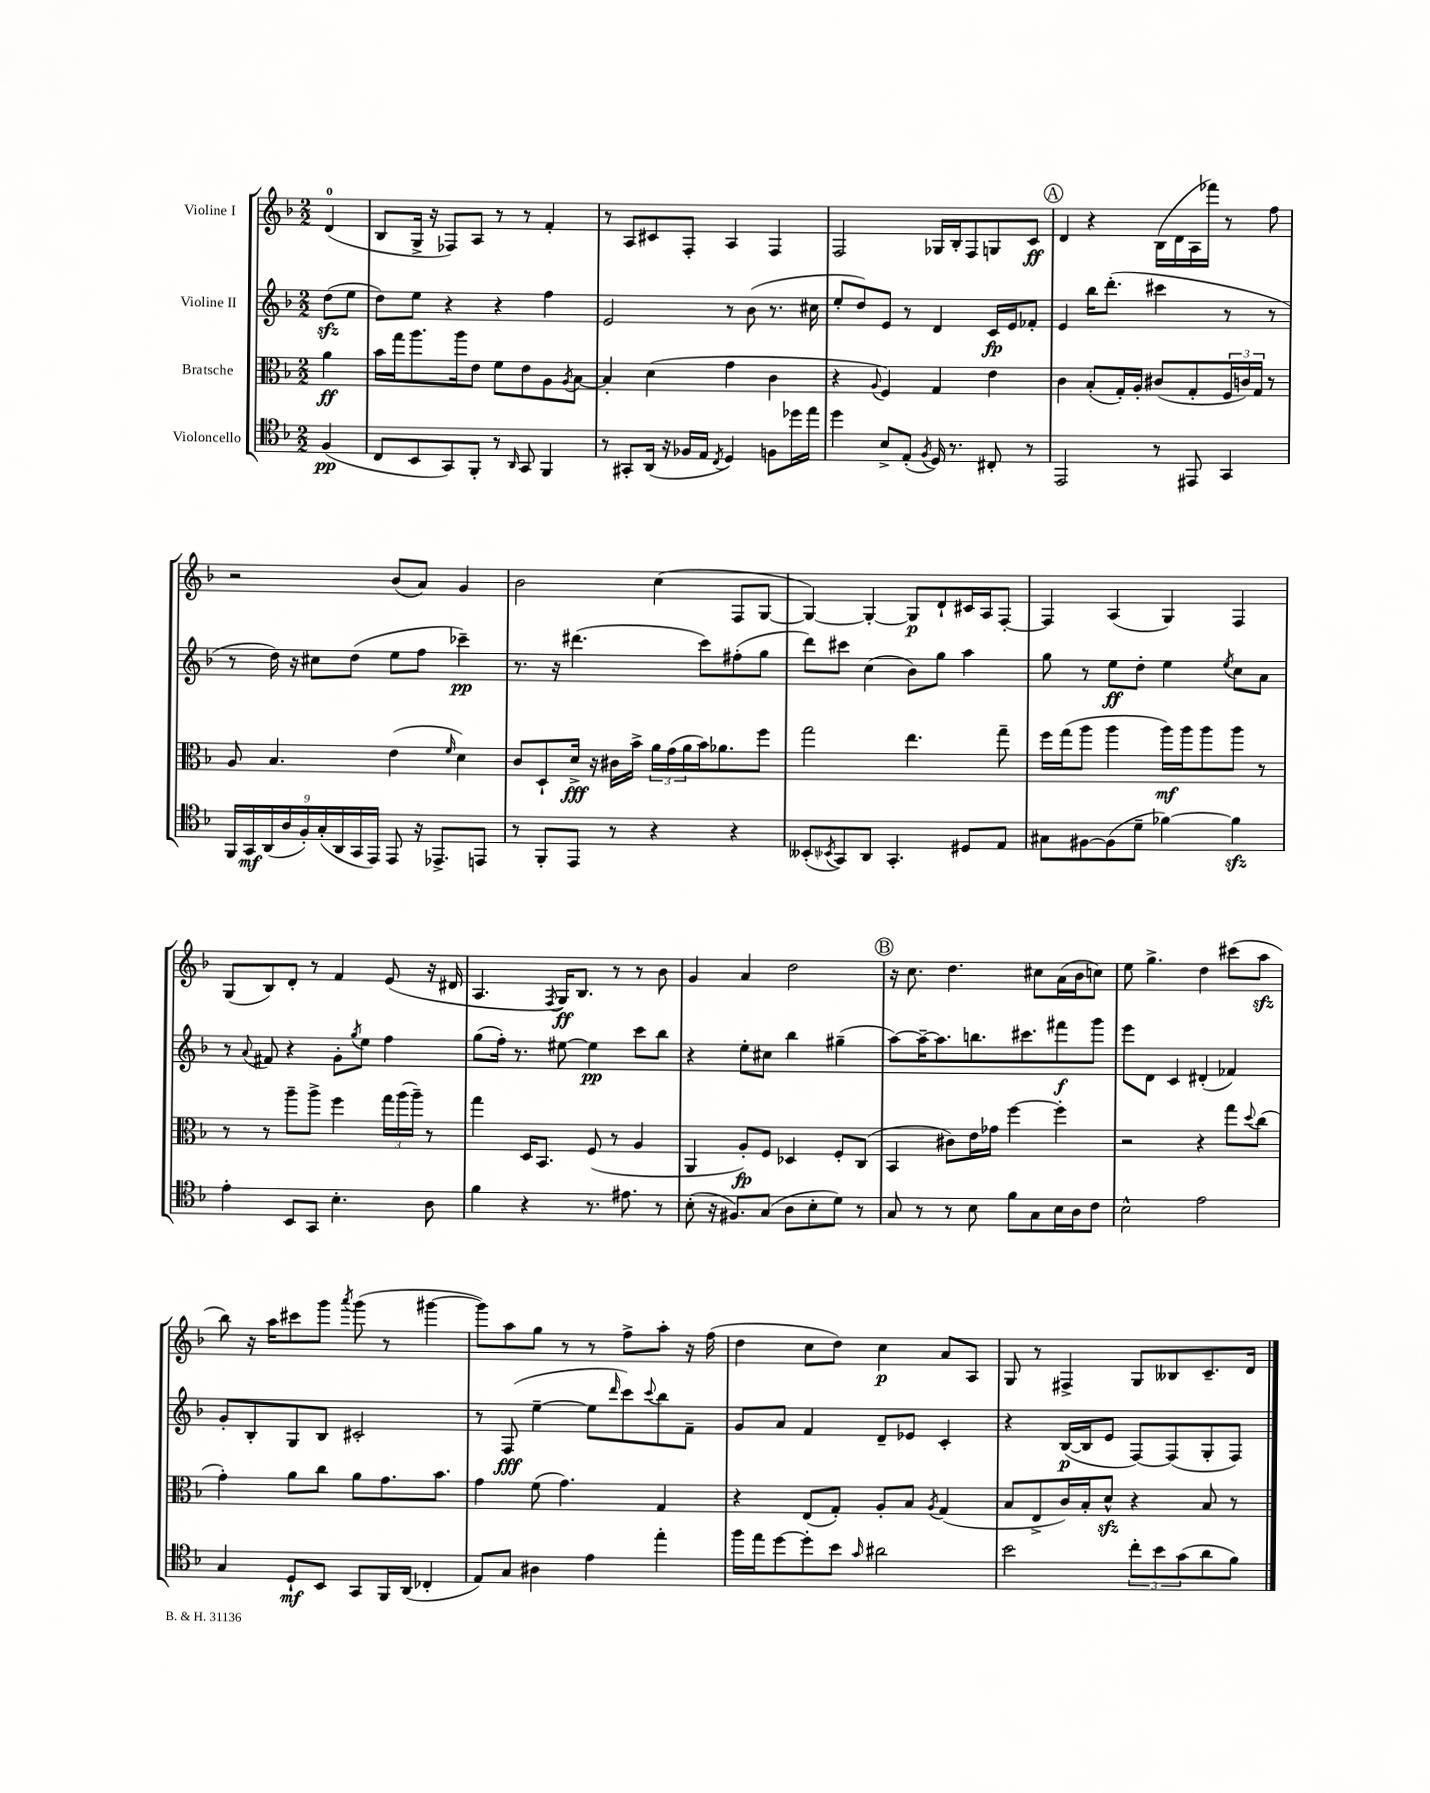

**kern	**kern	**kern	**kern
*staff4	*staff3	*staff2	*staff1
*clefC4	*clefC3	*clefG2	*clefG2
*k[b-]	*k[b-]	*k[b-]	*k[b-]
*M2/2	*M2/2	*M2/2	*M2/2
(4F/	4a\	(8dd\L	(4d/
.	.	8ee\J	.
=	=	=	=
8C/L	16b-\LL	8dd\L)	8B-/L
.	16gg\J	.	.
8BB-/	8.aa\	8ee\J	16G^/Jk
.	.	.	16r
8GG/)	.	4r	8F-/L)
.	16aa\k	.	.
8FF'/J	8e\J	.	8A/J
8r	8f\L	4r	8r
16qqAA/	.	.	.
8GG/	8e\	.	8r
4FF/	8A\	4ff\	4f'/
.	8qA/	.	.
.	[8B-\J	.	.
=	=	=	=
8r	4B-'/]	2e/	8r
8GG#'/L	.	.	8A/L
(16AA/Jk	(4d\	.	8c#/
16r	.	.	.
16F-/LL	.	.	8F'/J
16E/JJ	.	.	.
8qC/	.	.	.
4D/)	4g\	8r	4A/
.	.	(8b-\	.
8F\L	4c\	8.r	4F/
16dd-\L	.	.	.
16ee\JJ	.	16cc#\	.
=	=	=	=
4dd\	4r	8ee'/L	2F/
.	.	8dd/)	.
.	8qqA/	.	.
8B-^/L	4F/)	8e/J	.
(8E'/J	.	8r	.
8qF/	.	.	.
16D/)	4G/	4d/	16G-/LL
8.r	.	.	16B-'/J
.	.	.	8F/
8C#'/	4e\	16c/LL	8G/
.	.	16e/J	.
8r	.	8f-'/J	8c/J
=	=	=	=
2EE/	4c\	4e/	4d/
.	(8B-'/L	16bb-\LK	4r
.	.	(8.ddd'\J	.
.	16G'/L)	.	.
.	16A'/JJ	.	.
8r	(8c#/L	4ccc#\	(16B-\LL
.	.	.	16d\
8EE#/	8G'/	.	16A\
.	.	.	16fff-\JJ)
4GG/	24F/L	8r	8r
.	24c/)	.	.
.	24G/JJ	.	.
.	8r	8r	8ff\
=	=	=	=
18FF/LL	8A/	8r	2r
18GG/	.	.	.
(18AA/	.	.	.
.	4.B-/	16dd\)	.
18A/	.	.	.
.	.	16r	.
18F'/)	.	.	.
.	.	8cc#\L	.
(18G'/	.	.	.
18AA/	.	.	.
.	.	(8dd\J	.
18GG/	.	.	.
18EE/JJ)	.	.	.
8EE/	(4e\	8ee\L	(8b-/L
16r	.	8ff\J	8a/J)
8.EE-^/L	.	.	.
.	16qqf/	.	.
.	4d\)	4ccc-~\)	4g/
8EE/J	.	.	.
=	=	=	=
8r	8c/L	8.r	2b-\
8FF'/L	8D`/	.	.
.	.	16r	.
8EE/J	16d^/Jk	(4.ddd#\	.
.	16r	.	.
8r	16c#\LL	.	.
.	16b-^\JJ	.	.
4r	24a\LL	.	(4cc\
.	(24g\	.	.
.	24a\	.	.
.	16b-\J)	8ccc\L)	.
.	8.a-\	.	.
4r	.	(8ff#'\	8F/L
.	8ff\J	8gg\J	[8G/J
=	=	=	=
(8BB--'/L	2gg\	8ddd\L)	4G/_)
8qBB-/	.	.	.
8GG/)	.	8ccc#\J	.
8AA/J	.	(4cc\	4G'/_
4.GG'/	.	.	.
.	4.ee\	8b-\L)	8G/]L
.	.	8gg\J	8d`/
8D#/L	.	4aa\	16c#/L
.	.	.	16A/J
8E/J	8gg~\	.	[8F'/J
=	=	=	=
8G#\L	16ff\LL	8gg\	4F/]
.	(16gg\J	.	.
[8F#\	8aa\J	8r	.
(8F#\]	4aa\	8ee\L	(4A/
8d~\J	.	8dd'\J	.
[4f-\)	16aa\LL)	4ee\	4G/)
.	16aa\J	.	.
.	8aa\	.	.
.	.	8qee/	.
4f-\]	8aa\J	8cc\L	4F/
.	8r	8a\J	.
=	=	=	=
4e'\	8r	8r	(8G/L
.	.	8qqa/	.
.	8r	8f#/	8B-/)
8BB-/L	8aa~\L	4r	8d'/J
8GG/J	8aa^\J	.	8r
4.B-'\	4ff\	8g'\L	4f/
.	.	8qgg/	.
.	.	8ee\J	.
.	24gg\LL	4ff\	(8e/
.	(24aa\	.	.
.	24aa~\JJ)	.	.
8A\	8r	.	16r
.	.	.	16d#/
=	=	=	=
4f\	4gg\	(8gg\L	4.A/
.	.	16ff'\Jk)	.
.	.	8.r	.
4r	16D/LK	.	.
.	8.BB-/J	.	.
.	.	.	8qF/
.	.	[8ee#\	16G/LK)
.	.	.	8.B-/J
8.r	(8F/	4ee#\]	.
.	8r	.	8r
8.e#\	.	.	.
.	4A/	8ccc\L	8r
8r	.	8bb-\J	8b-\
=	=	=	=
(8B-'\	4AA/	4r	4g/
16r	.	.	.
8.F#/L)	.	.	.
.	8A'/L)	8ee'\L	4a/
(8G/J	8F/J	8cc#\J	.
8A\L	4D-/	4bb-\	2dd\
8B-'\	.	.	.
8d\J)	8F'/L	(4gg#~\	.
8r	(8C/J	.	.
=	=	=	=
8G/	4BB-/	[8aa\L)	16r
.	.	.	8.cc\
8r	.	16aa~\_K	.
.	.	8.aa\]	.
8r	8c#\L)	.	4.dd\
8B-\	16e\L	8.bb\	.
.	16g-\JJ	.	.
8f\L	[4ff\	.	.
.	.	8.ccc#\	.
8G\	.	.	8cc#\L
16B-\L	4ff'\]	8fff#\	(16a\L
16A\J	.	.	16b-\J
8c\J	.	8ggg\J	8cc\J)
=	=	=	=
2B-^^\	2r	8eee\L	8ee\
.	.	8d\J	4.gg^\
.	.	4c/	.
2e\	4r	(4d#'/	4dd\
.	8gg\L	4f-/)	(8ccc#\L
.	8qqdd/	.	.
.	(8cc\J	.	8aa\J
=	=	=	=
4G/	4g'\)	8g'/L	8bb-\)
.	.	8B-'/	16r
.	.	.	16aa\LK
8D`/L	8a\L	8G/	8ccc#\
8BB-/J	8cc\J	8B-/J	8ggg\J
.	.	.	8qaaa/
8GG/L	8a\L	2c#'/	(8ggg\
16FF/L	8.g\	.	8r
(16AA/JJ	.	.	.
4C-'/	.	.	[4ggg#\
.	8.b-\J	.	.
=	=	=	=
8E/L)	4g\	8r	8ggg#\]L)
8G/J	.	(8F/	8aa\
4A#\	(8f\	[4ee~\	8gg\J
.	4.g\)	.	8r
4e\	.	8ee\]L	8r
.	.	16qqddd/	.
.	.	8ccc\)	8ff^\L
.	.	8qqccc/	.
4ee'\	4G/	8bb-\	8aa'\J
.	.	8f~\J	16r
.	.	.	(16ff\
=	=	=	=
16ff\LL	4r	8g/L	4dd\
16ee\J	.	.	.
[8dd\	.	8a/J	.
8dd'\]	(8E/L	4f/	8cc\L
8b-\J	8G'/J)	.	8dd\J)
16qqg/	.	.	.
2a#\	8A'/L	8d~/L	4cc\
.	8B-/J	8e-/J	.
.	8qA/	.	.
.	(4G/	4c'/	8a/L
.	.	.	8A/J
=	=	=	=
2b-\	8B-/L	4r	8G/
.	8E^/	.	8r
.	16c/L)	([16B-/LL	4F#^/
.	16B-'/J	16B-/]J	.
.	8d^^/J	8e/J	.
12cc'\L	4r	[8F/L)	8G/L
12b-\	.	.	.
.	.	(8F/]	8B--/
(12g\	.	.	.
8a\	8B-/	8G'/	8.c~/
8f\J)	8r	8F/J)	.
.	.	.	16d/Jk
==	==	==	==
*-	*-	*-	*-
